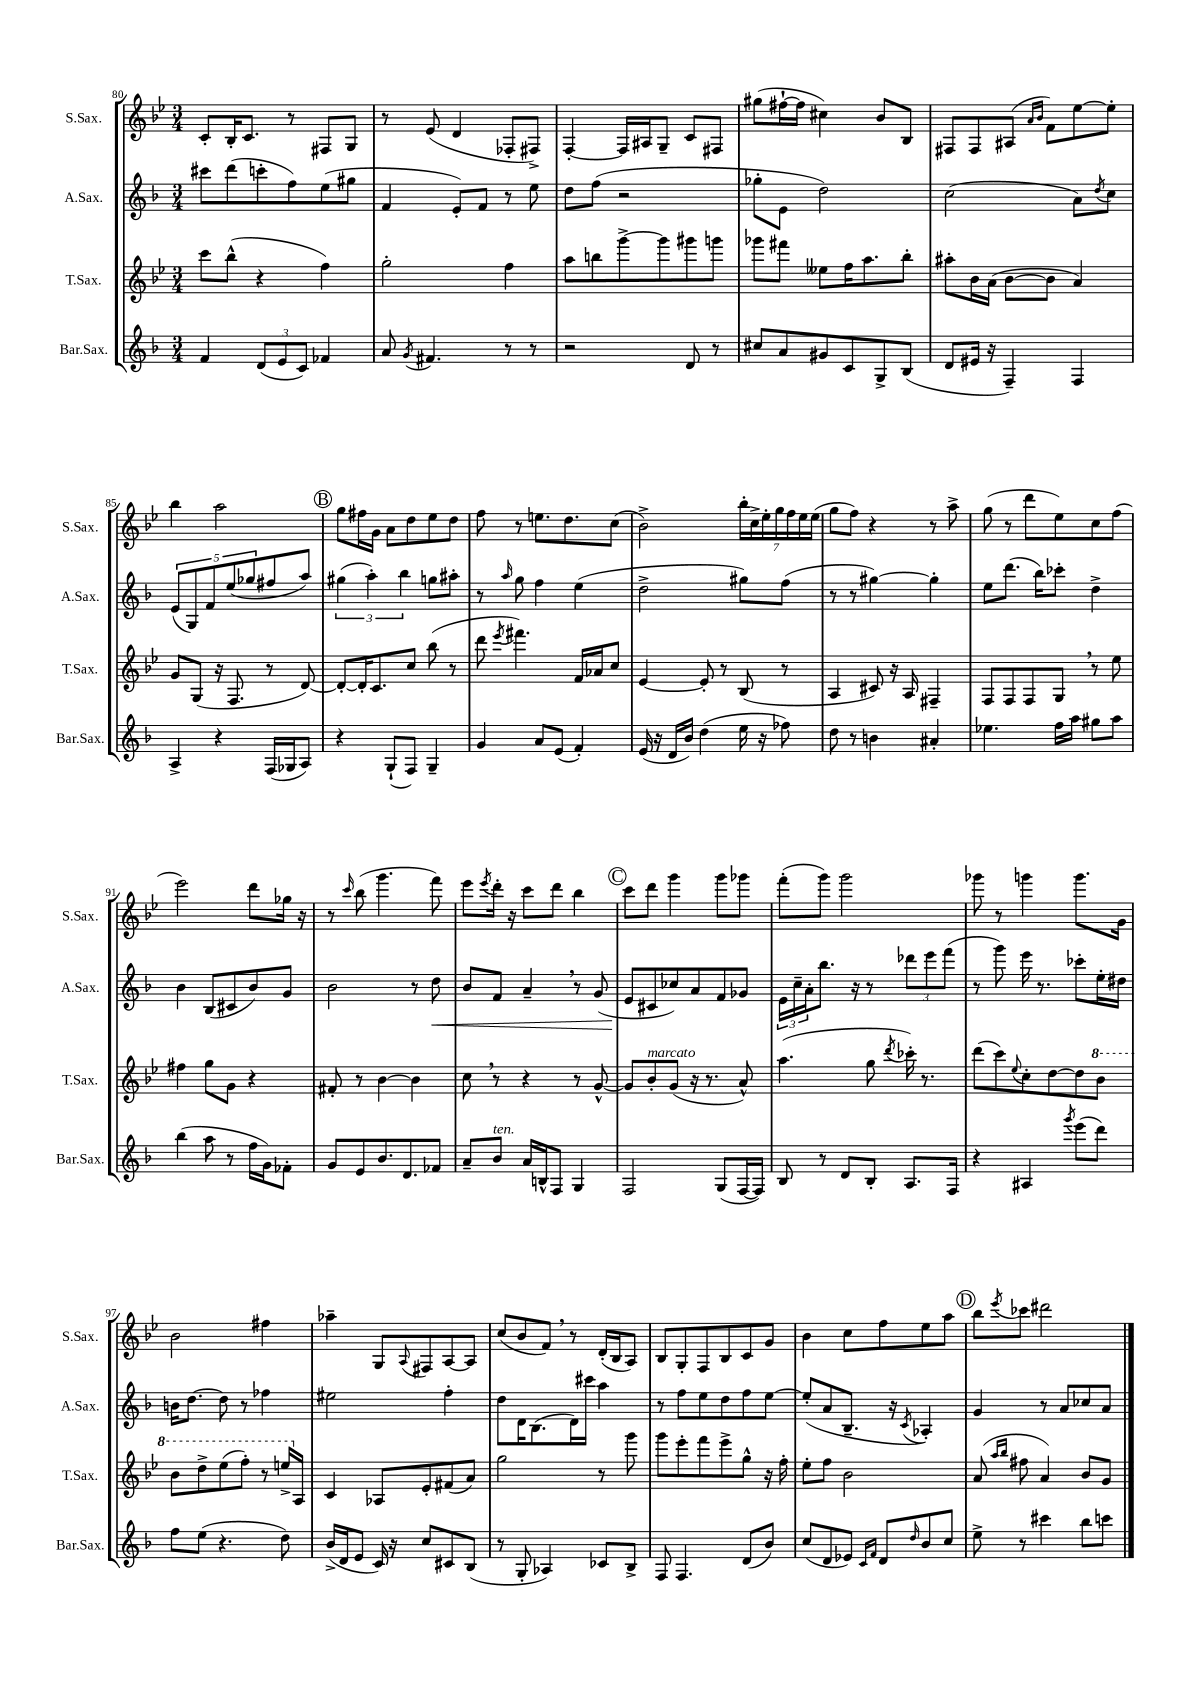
<<
\new StaffGroup <<
\new Staff = "s0" \with { instrumentName = "S.Sax." shortInstrumentName = "S.Sax." } {
    \clef treble \key bes \major \numericTimeSignature \time 3/4
    c'8-. bes16-. c'8. r8 fis8 g8 |
    r8 ees'8( d'4 fes8-. fis8->) |
    f4~-. f16 ais16 g8-- c'8 fis8 |
    gis''8( fis''16~-! fis''16 cis''4) bes'8 bes8 |
    fis8 fis8 ais8( \grace { a'16 bes'16 } f'8) ees''8~ ees''8-. |
    bes''4 a''2 |
    \mark \markup { \circle "B" } g''8 fis''16 g'16 a'8 d''8 ees''8 d''8 |
    f''8 r8 e''8. d''8. c''8( |
    bes'2->) \tuplet 7/4 { bes''16-. c''16-> ees''16-. g''16 f''16 ees''16 ees''16( } |
    g''8 f''8) r4 r8 a''8-> |
    g''8( r8 d'''8 ees''8) c''8 f''8( |
    ees'''2) d'''8 ges''16 r16 |
    r8 \grace { c'''16 } bes''8( g'''4. f'''8) |
    ees'''8 \acciaccatura { ees'''8 } d'''16-. r16 c'''8 d'''8 bes''4 |
    \mark \markup { \circle "C" } c'''8 d'''8 g'''4 g'''8 ges'''8 |
    f'''8-.( g'''8) g'''2 |
    ges'''8 r8 g'''4 g'''8. g'16 |
    bes'2 fis''4 |
    aes''4-- g8 \appoggiatura { a8 } fis8 a8~ a8 |
    c''8( bes'8 f'8) \breathe r8 d'16-.( bes16 a8) |
    bes8 g8-. f8 bes8 c'8 g'8 |
    bes'4 c''8 f''8 ees''8 a''8 |
    \mark \markup { \circle "D" } bes''8 \acciaccatura { ees'''8 } ces'''8 dis'''2 \bar "|." |
}
\new Staff = "s1" \with { instrumentName = "A.Sax." shortInstrumentName = "A.Sax." } {
    \clef treble \key f \major \numericTimeSignature \time 3/4
    cis'''8 d'''8( c'''8-. f''8) e''8( gis''8 |
    f'4 e'8-.) f'8 r8 e''8 |
    d''8 f''8( r2 |
    ges''8-. e'8 d''2) |
    c''2( a'8) \acciaccatura { d''8 } c''8 |
    \tuplet 5/4 { e'8( g8) f'8 e''8( ges''8 } fis''8 a''8) |
    \mark \markup { \circle "B" } \tuplet 3/2 { gis''4( a''4-.) bes''4 } g''8 ais''8-. |
    r8 \grace { a''16 } g''8 f''4 e''4( |
    d''2-> gis''8) f''8( |
    r8 r8 gis''4~) gis''4-. |
    e''8 d'''8.( bes''16) ces'''8-. d''4-> |
    bes'4 bes8( cis'8 bes'8) g'8 |
    bes'2 r8 d''8\< |
    bes'8 f'8 a'4-- \breathe r8 g'8( |
    \mark \markup { \circle "C" } e'8\! cis'8 ces''8) a'8 f'8 ges'8 |
    \tuplet 3/2 { e'16 c''16-- a'16-. } bes''8. r16 r8 \tuplet 3/2 { des'''8 e'''8 f'''8( } |
    r8 g'''8) e'''16 r8. ces'''8-. e''16-. dis''16 |
    b'16 d''8.~ d''8 r8 fes''4 |
    eis''2 f''4-. |
    d''8 d'16 bes8.( d'16) cis'''16 a''4 |
    r8 f''8 e''8 d''8 f''8 e''8~ |
    e''8-.( a'8 bes8.-- r16 \acciaccatura { c'8 } aes4-.) |
    \mark \markup { \circle "D" } g'4 r8 a'8 ces''8 a'8 \bar "|." |
}
\new Staff = "s2" \with { instrumentName = "T.Sax." shortInstrumentName = "T.Sax." } {
    \clef treble \key bes \major \numericTimeSignature \time 3/4
    c'''8 bes''8-^( r4 f''4) |
    g''2-. f''4 |
    a''8 b''8 g'''8~-> g'''8 gis'''8 g'''8 |
    ges'''8 fis'''8 eeses''8 f''16 a''8. bes''8-. |
    ais''8-. bes'16 a'16( bes'8~ bes'8 a'4) |
    g'8 g8( r16 f8. r8 d'8~) |
    \mark \markup { \circle "B" } d'8~-. d'16-. c'8. c''8 bes''8( r8 |
    d'''8 \acciaccatura { ees'''8 } fis'''4.) f'16 aes'16 c''8 |
    ees'4~ ees'8-. r8 bes8( r8 |
    a4 cis'8) r16 a16 fis4-- |
    f8 f8 f8 g8 \breathe r8 ees''8 |
    fis''4 g''8 g'8 r4 |
    fis'8-. r8 bes'4~ bes'4 |
    c''8 \breathe r8 r4 r8 g'8~-^ |
    \mark \markup { \circle "C" } g'8 bes'8-.^\markup { \italic "marcato" } g'8( r16 r8. a'8-^) |
    a''4.( g''8 \acciaccatura { d'''8 } ces'''16-.) r8. |
    d'''8( c'''8) \appoggiatura { ees''8 } c''8-. d''8~ d''8 \ottava #1 bes''8 |
    bes''8 d'''8-> ees'''8( f'''8-.) r8 e'''16-> \ottava #0 a16 |
    c'4 aes8 ees'8-. fis'8( a'8) |
    g''2 r8 g'''8 |
    g'''8 ees'''8-. f'''8 ees'''8-> g''8-^ r16 f''16-. |
    ees''8-. f''8 bes'2 |
    \mark \markup { \circle "D" } a'8( \grace { a''16 bes''16 } fis''8 a'4) bes'8 g'8 \bar "|." |
}
\new Staff = "s3" \with { instrumentName = "Bar.Sax." shortInstrumentName = "Bar.Sax." } {
    \clef treble \key f \major \numericTimeSignature \time 3/4
    f'4 \tuplet 3/2 { d'8( e'8 c'8) } fes'4 |
    a'8 \acciaccatura { g'8 } fis'4. r8 r8 |
    r2 d'8 r8 |
    cis''8 a'8 gis'8 c'8 g8-> bes8( |
    d'8 eis'16 r16 f4--) f4 |
    a4-> r4 f16( ges16 a8) |
    \mark \markup { \circle "B" } r4 g8-!( f8) g4-- |
    g'4 a'8 e'8( f'4-.) |
    e'16( r16 d'16 bes'16) d''4( e''16 r16 fes''8) |
    d''8 r8 b'4 ais'4-. |
    ees''4. f''16 a''16 gis''8 a''8 |
    bes''4( a''8 r8 f''16 g'16) fes'8-. |
    g'8 e'8 bes'8. d'8. fes'8 |
    a'8-- bes'8^\markup { \italic "ten." } a'16 b16-^ f8 g4 |
    \mark \markup { \circle "C" } f2 g8( f16~ f16) |
    bes8 r8 d'8 bes8-. a8. f16 |
    r4 ais4 \acciaccatura { g'''8 } e'''8( d'''8) |
    f''8 e''8( r4. d''8) |
    bes'16->( d'16 e'8 c'16) r16 c''8 cis'8 bes8( |
    r8 g8-. aes4) ces'8 bes8-> |
    f8 f4. d'8( bes'8) |
    c''8( d'8 ees'8) \grace { c'16 f'16 } d'8 \grace { d''16 } bes'8 c''8 |
    \mark \markup { \circle "D" } e''8-> r8 cis'''4 bes''8 c'''8 \bar "|." |
}
>>
>>
\layout { \context { \Score currentBarNumber = #80 } }
